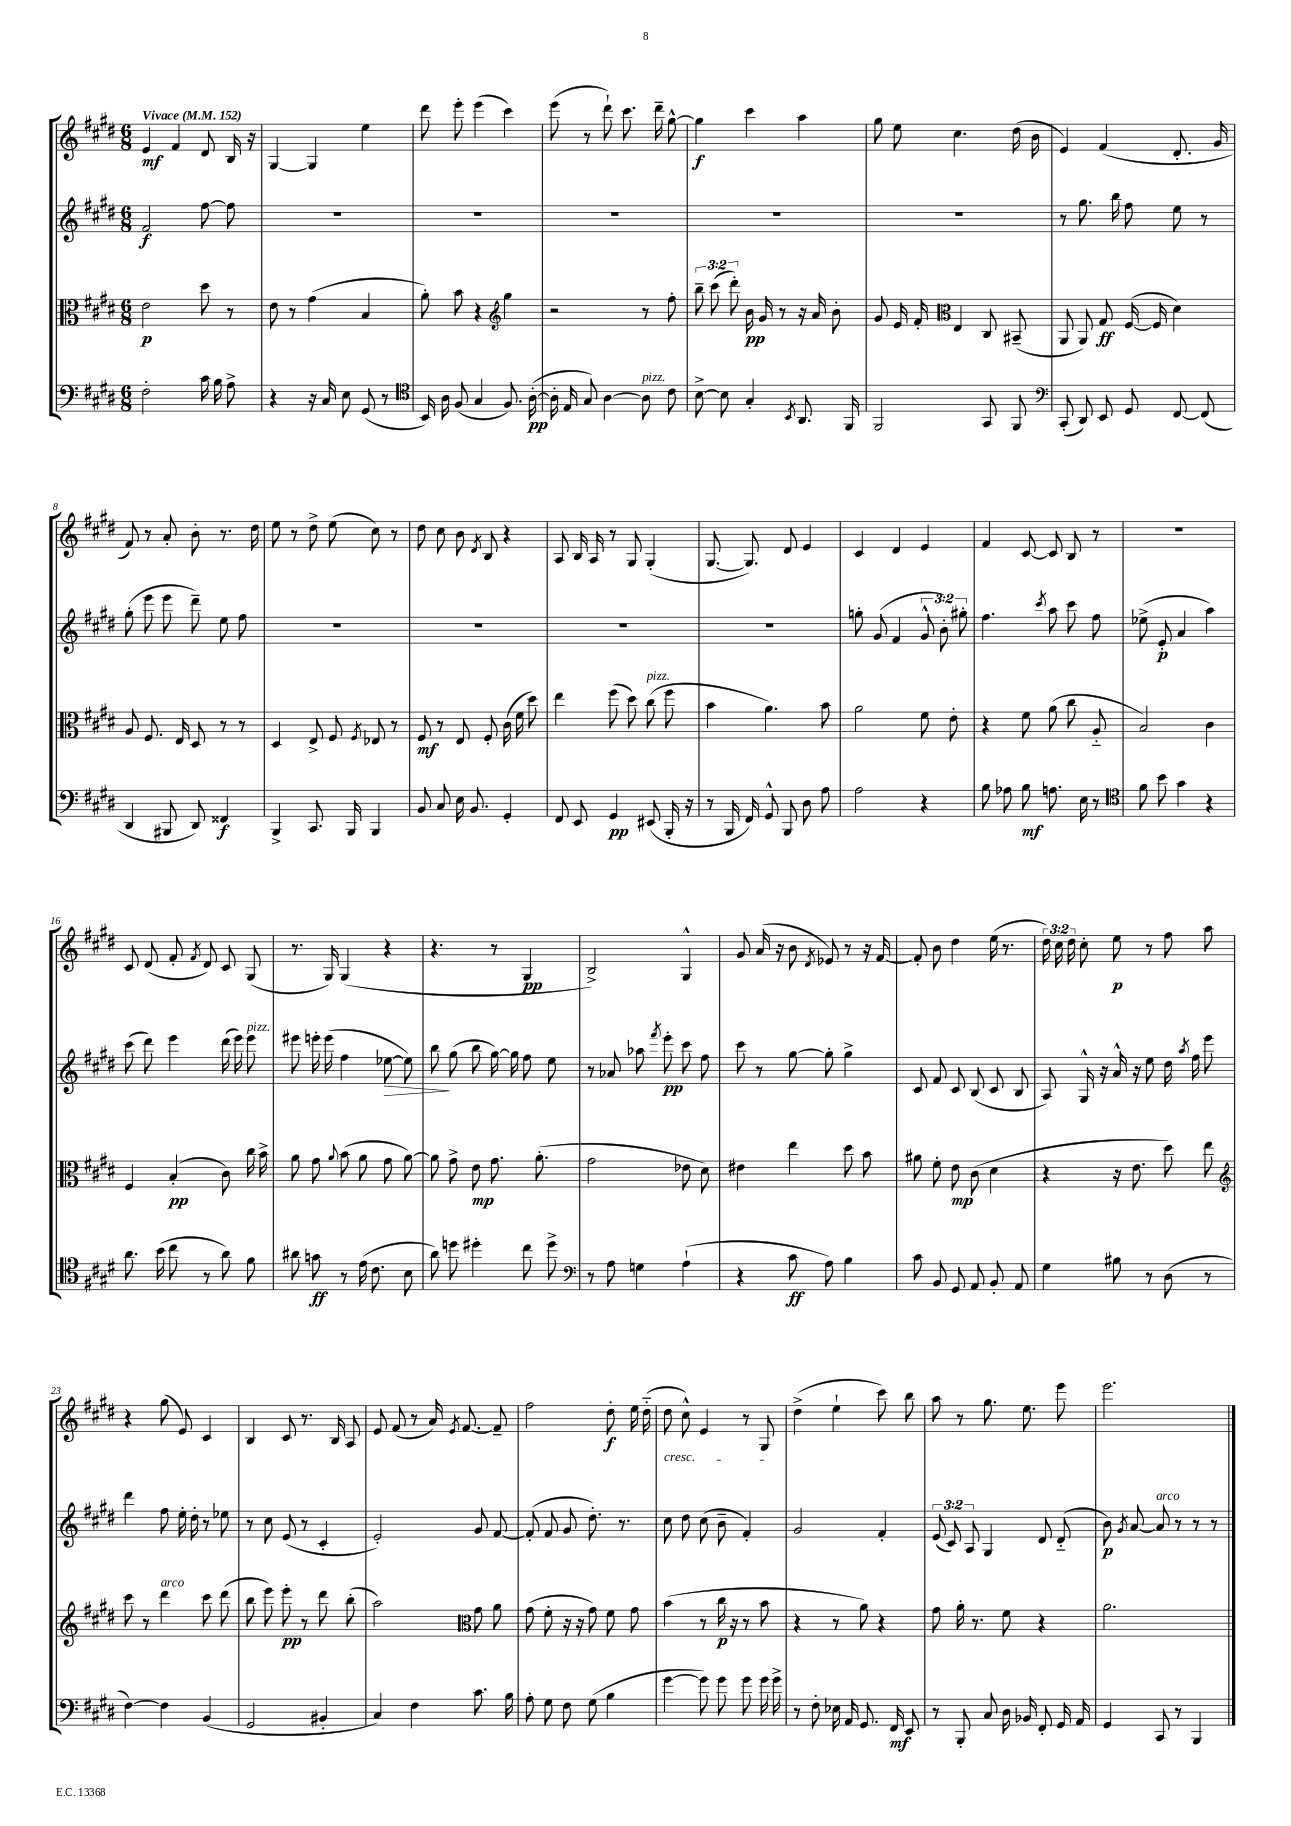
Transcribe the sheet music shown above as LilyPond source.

<<
\new StaffGroup <<
\new Staff = "s0" {
    \clef treble \key e \major \numericTimeSignature \time 6/8 \override Staff.TupletNumber.text = #tuplet-number::calc-fraction-text \tempo "Vivace" 4 = 152
    \autoBeamOff e'4\mf fis'4 dis'8 b16 r16 |
    gis4~ gis4 e''4 |
    dis'''8 e'''8-. e'''4( cis'''4) |
    e'''8( r8 dis'''8-!) cis'''8. dis'''16-- gis''8~-^ |
    gis''4\f cis'''4 a''4 |
    gis''8 e''8 cis''4. dis''16( b'16 |
    e'4) fis'4( dis'8.-. gis'16 |
    fis'8) r8 a'8-. b'8-. r8. dis''16 |
    e''8 r8 dis''8-> e''8( cis''8) r8 |
    dis''8 cis''8 b'8 \acciaccatura { dis'8 } b8 r4 |
    a8 b16 a16 r8 gis8 gis4-.( |
    gis8.~ gis8.) dis'8 e'4 |
    cis'4 dis'4 e'4 |
    fis'4 cis'8~ cis'8 b8 r8 |
    R2. |
    cis'8 dis'8( fis'8-. \acciaccatura { fis'8 } dis'8) cis'8 gis8( |
    r8. gis16) gis4( r4 |
    r4. r8 gis4\pp |
    b2->) gis4-^ |
    gis'8 a'16( r16 b'8 \acciaccatura { dis'8 } ees'8) r8 r16 fis'16~ |
    fis'8-. b'8 dis''4 e''16( r8. |
    \tuplet 3/2 { dis''16) cis''16 dis''16 } cis''8-. e''8\p r8 fis''8 a''8 |
    r4 gis''8( e'8) cis'4 |
    b4 cis'8 r8. b16 a8 |
    e'8 fis'8( r8 a'16) \acciaccatura { e'8 } fis'8.~ fis'8-- |
    fis''2 dis''8-.\f e''16 dis''16-_( |
    dis''8\cresc cis''8-^) e'4 r8 gis8\! |
    dis''4->( e''4-! cis'''8) b''8 |
    a''8 r8 gis''8. e''8. e'''8 |
    e'''2. \bar "|." |
}
\new Staff = "s1" {
    \clef treble \key e \major \numericTimeSignature \time 6/8 \override Staff.TupletNumber.text = #tuplet-number::calc-fraction-text
    \autoBeamOff fis'2\f fis''8~ fis''8 |
    R2. |
    R2. |
    R2. |
    R2. |
    R2. |
    r8 gis''8. b''16 fis''8 e''8 r8 |
    gis''8-.( e'''8 e'''8 dis'''8--) e''8 fis''8 |
    R2. |
    R2. |
    R2. |
    R2. |
    g''8-. gis'8( fis'4 \tuplet 3/2 { gis'8-^ b'8-.) gis''8-. } |
    fis''4. \acciaccatura { cis'''8 } a''8 cis'''8 fis''8 |
    ees''8->( e'8-.\p a'4 a''4) |
    cis'''8( dis'''8) e'''4 dis'''16( e'''16) e'''8^\markup { \italic "pizz." } |
    eis'''8 e'''16-. e'''16( fis''4 ees''8~\> ees''8) |
    b''8\! gis''8( b''8 gis''16~) gis''16 fis''8 e''8 |
    r8 aes'8 aes''8 \acciaccatura { fis'''8 } e'''8-.\pp cis'''8 fis''8 |
    cis'''8 r8 gis''8~ gis''8-. gis''4-> |
    cis'8 fis'8 cis'8 b8( cis'8 b8 |
    a8) gis16-^ r16 a'16-^ r16 e''8 dis''16 \acciaccatura { a''8 } fis''16 e'''8 |
    dis'''4 fis''8 e''16-. dis''16-. r8 ees''8 |
    r8 cis''8 e'8( r8 cis'4-. |
    e'2-.) gis'8 fis'8~ |
    fis'8-.( fis'8 gis'8 dis''8.-.) r8. |
    cis''8 dis''8 cis''8( b'8-- fis'4-.) |
    gis'2 fis'4-. |
    \tuplet 3/2 { e'8( cis'8) a8 } gis4 dis'8 dis'8-_( |
    b'8\p) \acciaccatura { gis'8 } a'8~ a'8^\markup { \italic "arco" } r8 r8 r8 \bar "|." |
}
\new Staff = "s2" {
    \clef alto \key e \major \numericTimeSignature \time 6/8 \override Staff.TupletNumber.text = #tuplet-number::calc-fraction-text
    \autoBeamOff e'2\p dis''8 r8 |
    e'8 r8 gis'4( b4 |
    a'8-.) b'8 r4 \clef treble gis''4 |
    r2 r8 fis''8-. |
    \tuplet 3/2 { b''8-- cis'''8( dis'''8-.) } b'16\pp gis'16 r8 r16 a'16 b'8-. |
    gis'8 e'16 fis'16-. \clef alto e4 cis8 bis,8--( |
    a,8 a,8) gis8\ff fis16~( fis16 dis'4) |
    a8 fis8. e16 dis8 r8 r8 |
    dis4 e8-> fis8 \acciaccatura { fis8 } ees8 r8 |
    fis8\mf r8 e8 fis8-. cis'16( fis'16 dis''8) |
    e''4 fis''8( dis''8) cis''8^\markup { \italic "pizz." }( fis''8 |
    b'4 a'4.) b'8 |
    a'2 fis'8 e'8-. |
    r4 fis'8 a'8( cis''8 a8-_ |
    b2) cis'4 |
    fis4 b4-.\pp( cis'8) cis''16 b'16-> |
    a'8 gis'8 \appoggiatura { a'8 } b'8( a'8 gis'8 a'8~) |
    a'8 gis'8-> e'8\mp gis'8. a'8.-.( |
    gis'2 ees'8 dis'8) |
    eis'4 e''4 dis''8 b'8 |
    ais'8 fis'8-. e'8\mp cis'8( dis'4 |
    r4 r16 e'8. dis''8) e''8 |
    \clef treble cis'''8 r8 dis'''4^\markup { \italic "arco" } cis'''8 dis'''8( |
    b''8 e'''8) e'''8-.\pp r8 dis'''8 b''8-.( |
    a''2) \clef alto gis'8 a'8 |
    gis'8( fis'8-. r16 r16 gis'8) fis'8 gis'8 |
    b'4( r8 cis''16\p r16 r8 b'8 |
    r4 r8 a'8) r4 |
    gis'8 a'16-. r8. fis'8 r4 |
    a'2. \bar "|." |
}
\new Staff = "s3" {
    \clef bass \key e \major \numericTimeSignature \time 6/8
    \autoBeamOff fis2-. cis'16 b16 a8-> |
    r4 r16 cis16 e8 gis,8( r8 |
    \clef tenor b,16) a16 fis8( gis4 fis8.) a16~-.\pp( |
    a16-. e16 gis8) a4~ a8^\markup { \italic "pizz." } cis'8 |
    b8~-> b8 gis4-. \acciaccatura { b,8 } a,8. fis,16 |
    fis,2 gis,8 fis,8 |
    \clef bass cis,8-.( dis,8) e,8 gis,8 fis,8~ fis,8( |
    dis,4 bis,,8 dis,8) fisis,4\f |
    b,,4-> cis,8. b,,16 b,,4 |
    b,8 cis8 e16 b,8. gis,4-. |
    fis,8 e,8 gis,4\pp eis,8( b,,16-. r16 |
    r8 b,,16 fis,16) gis,8-^ b,,8 dis8 a8 |
    a2 r4 |
    b8 aes8 b8\mf a8. e16 r8 |
    \clef tenor fis'8 b'8 gis'4 r4 |
    a'8. b'16( cis''8 r8 a'8) fis'8 |
    ais'8 g'8\ff r8 e'16( cis'8. b8 |
    a'8) d''8 dis''4-. cis''8 dis''8-> |
    \clef bass r8 a8 g4 a4-!( |
    r4 cis'8\ff a8) b4 |
    cis'8 b,8 gis,8 a,8 b,8-. a,8 |
    gis4 bis8 r8 dis8( r8 |
    fis4~) fis4 b,4( |
    gis,2 bis,4-. |
    cis4) fis4 cis'8. b16 |
    a8-. gis8 fis8 gis8( b4 |
    gis'4~ gis'8) gis'8 gis'8 gis'16 gis'16-> |
    r8 fis8-. ees16 a,16 gis,8. fis,16\mf e,8 |
    r8 b,,8-. cis8 dis16 bes,16 fis,8-. gis,16 a,16 |
    gis,4 cis,8 r8 b,,4 \bar "|." |
}
>>
>>
